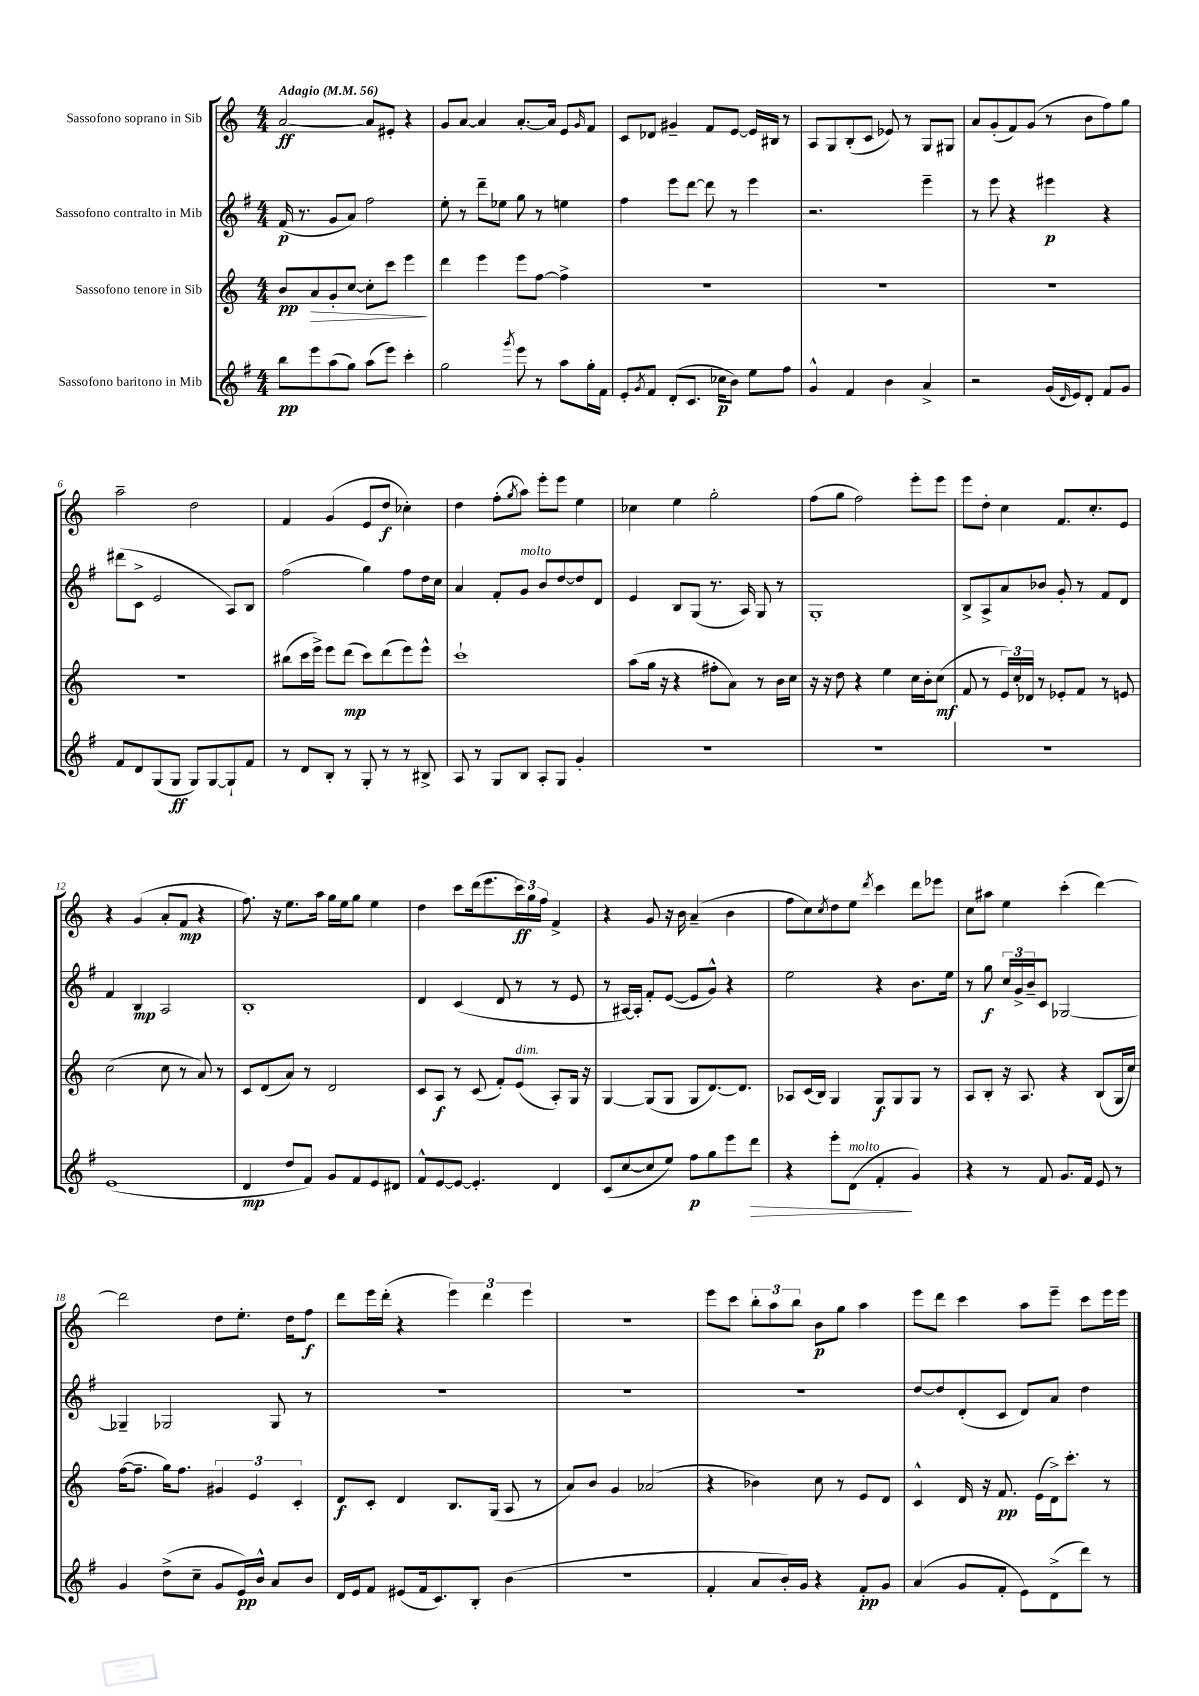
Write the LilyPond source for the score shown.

<<
\new StaffGroup <<
\new Staff = "s0" \with { instrumentName = "Sassofono soprano in Sib" } {
    \clef treble \key c \major \numericTimeSignature \time 4/4 \tempo "Adagio" 4 = 56
    a'2~\ff a'8 eis'8-. r4 |
    g'8 a'8~ a'4 a'8.~-. a'16 e'8 \grace { g'16 } f'8 |
    c'8 des'8 gis'4-- f'8 e'8~ e'16 bis16 r8 |
    a8 g8 b8-.( c'8 ees'8) r8 g8 gis8 |
    a'8 g'8-.( f'8) g'8( r8 b'8 f''8) g''8 |
    a''2-- d''2 |
    f'4 g'4( e'8 d''8\f ces''4-.) |
    d''4 f''8-.( \acciaccatura { g''8 } a''8) e'''8-. e'''8 e''4 |
    ces''4 e''4 g''2-. |
    f''8( g''8 f''2) e'''8-. e'''8 |
    e'''8 d''8-. c''4 f'8. c''8.-. e'8 |
    r4 g'4( a'8-. f'8\mp r4 |
    f''8.) r16 e''8. a''16 g''16 e''16 g''8 e''4 |
    d''4 c'''8 d'''16( e'''8. \tuplet 3/2 { c'''16\ff) g''16 f''16 } f'4-> |
    r4 g'8 r16 b'16 a'4--( b'4 |
    f''8 c''8) \acciaccatura { c''8 } d''8 e''8 \acciaccatura { d'''8 } c'''4 d'''8 ees'''8 |
    c''8 ais''8 e''4 c'''4-.( d'''4~) |
    d'''2 d''8 e''8.-. d''16 f''8\f |
    d'''8 e'''16 d'''16-.( r4 \tuplet 3/2 { e'''4) d'''4 e'''4 } |
    r1 |
    e'''8 c'''8 \tuplet 3/2 { b''8-. a''8 b''8 } b'8\p g''8 a''4 |
    e'''8 d'''8 c'''4 a''8 e'''8-- c'''8 e'''16 e'''16 \bar "|." |
}
\new Staff = "s1" \with { instrumentName = "Sassofono contralto in Mib" } {
    \clef treble \key g \major \numericTimeSignature \time 4/4
    fis'16\p( r8. g'8 a'8) fis''2 |
    e''8-. r8 d'''8-- ees''8 g''8 r8 e''4 |
    fis''4 e'''8 d'''8~ d'''8 r8 e'''4 |
    r2. e'''4-- |
    r8 e'''8 r4 eis'''4\p r4 |
    dis'''8( c'8-> e'2 a8) b8 |
    fis''2( g''4) fis''8 d''16 c''16 |
    a'4 fis'8-. g'8^\markup { \italic "molto" } b'8 d''8~ d''8 d'8 |
    e'4 b8 g8( r8. a16) g8 r8 |
    g1-. |
    b8-> a8-> a'8 bes'8 g'8-. r8 fis'8 d'8 |
    fis'4 b4\mp a2 |
    b1-. |
    d'4 c'4( d'8 r8 r8 e'8 |
    r8 ais16~) ais16-. fis'8-. e'8~( e'8 g'8-^) r4 |
    e''2 r4 b'8. e''16 |
    r8 g''8\f \tuplet 3/2 { c''16 g'16-> b'16-- } c'8 ges2~ |
    ges4-- ges2 ges8 r8 |
    R1 |
    R1 |
    R1 |
    d''8~ d''8 d'8-.( c'8 d'8) a'8 d''4 \bar "|." |
}
\new Staff = "s2" \with { instrumentName = "Sassofono tenore in Sib" } {
    \clef treble \key c \major \numericTimeSignature \time 4/4
    b'8\pp a'8\> g'8-. c''8~ c''8-. c'''8 e'''4\! |
    d'''4 e'''4 e'''8 f''8~ f''4-> |
    R1 |
    R1 |
    R1 |
    R1 |
    bis''8( c'''16 e'''16->) e'''8 d'''8\mp( c'''8) d'''8( e'''8) e'''8-^ |
    c'''1-! |
    a''8( g''16 r16 r4 fis''8-. a'8) r8 b'16 c''16 |
    r16 r16 d''8 r4 e''4 c''16 b'16-. c''8\mf( |
    f'8 r8 \tuplet 3/2 { e'16) c''16-. des'16 } r8 ees'8-. f'8 r8 e'8 |
    c''2( c''8 r8 a'8) r8 |
    c'8 d'8( a'8) r8 d'2 |
    c'8 a8\f r8 c'8( f'8-.) e'8^\markup { \italic "dim." }( a8-.) g16 r16 |
    g4~ g8( g8 g8 d'8.~) d'8. |
    aes8 c'16( b16) g4 g8\f g8 g8 r8 |
    a8 b8-. r16 a8. r4 b8( g16 c''16) |
    f''16~( f''8.-- g''16) f''8. \tuplet 3/2 { gis'4 e'4 c'4-. } |
    d'8\f c'8-. d'4 b8. g16( a8 r8 |
    a'8) b'8 g'4 aes'2( |
    r4 bes'4) c''8 r8 e'8 d'8 |
    c'4-^ d'16 r16 f'8.\pp e'16( d'16->) c'''8.-. r8 \bar "|." |
}
\new Staff = "s3" \with { instrumentName = "Sassofono baritono in Mib" } {
    \clef treble \key g \major \numericTimeSignature \time 4/4
    b''8\pp e'''8 a''8( g''8) a''8( e'''8) c'''4-. |
    g''2 \acciaccatura { g'''8 } e'''8 r8 a''8 g''16-. fis'16 |
    e'8-. \acciaccatura { g'8 } fis'8 d'8-.( c'8. ces''16\p b'8) e''8 fis''8 |
    g'4-^ fis'4 b'4 a'4-> |
    r2 g'16( \grace { d'16 } e'16) d'8-. fis'8 g'8 |
    fis'8 d'8 g8( g8\ff g8) g8~ g8-! fis'8 |
    r8 d'8 b8-. r8 g8-. r8 r8 bis8-> |
    a8 r8 g8 b8 a8-. g8 g'4-. |
    R1 |
    R1 |
    R1 |
    e'1( |
    d'4\mp d''8 fis'8) g'8 fis'8 e'8 dis'8 |
    fis'8-^ e'8~ e'8~ e'4.-. d'4 |
    c'8( c''8~ c''8 e''8) fis''8\p g''8 e'''8 d'''8\> |
    r4 e'''8-. d'8^\markup { \italic "molto" }( fis'4-.\! g'4) |
    r4 r8 fis'8 g'8. fis'16 e'8 r8 |
    g'4 d''8->( c''8-- g'8 e'16\pp) b'16-^ a'8 b'8 |
    d'16 e'16 fis'8 eis'8( fis'16 c'8.) b8-. b'4( |
    R1 |
    fis'4-. a'8 b'16-.) g'16 r4 fis'8-.\pp g'8 |
    a'4( g'8 fis'8-. e'8) d'8->( d'''8) r8 \bar "|." |
}
>>
>>
